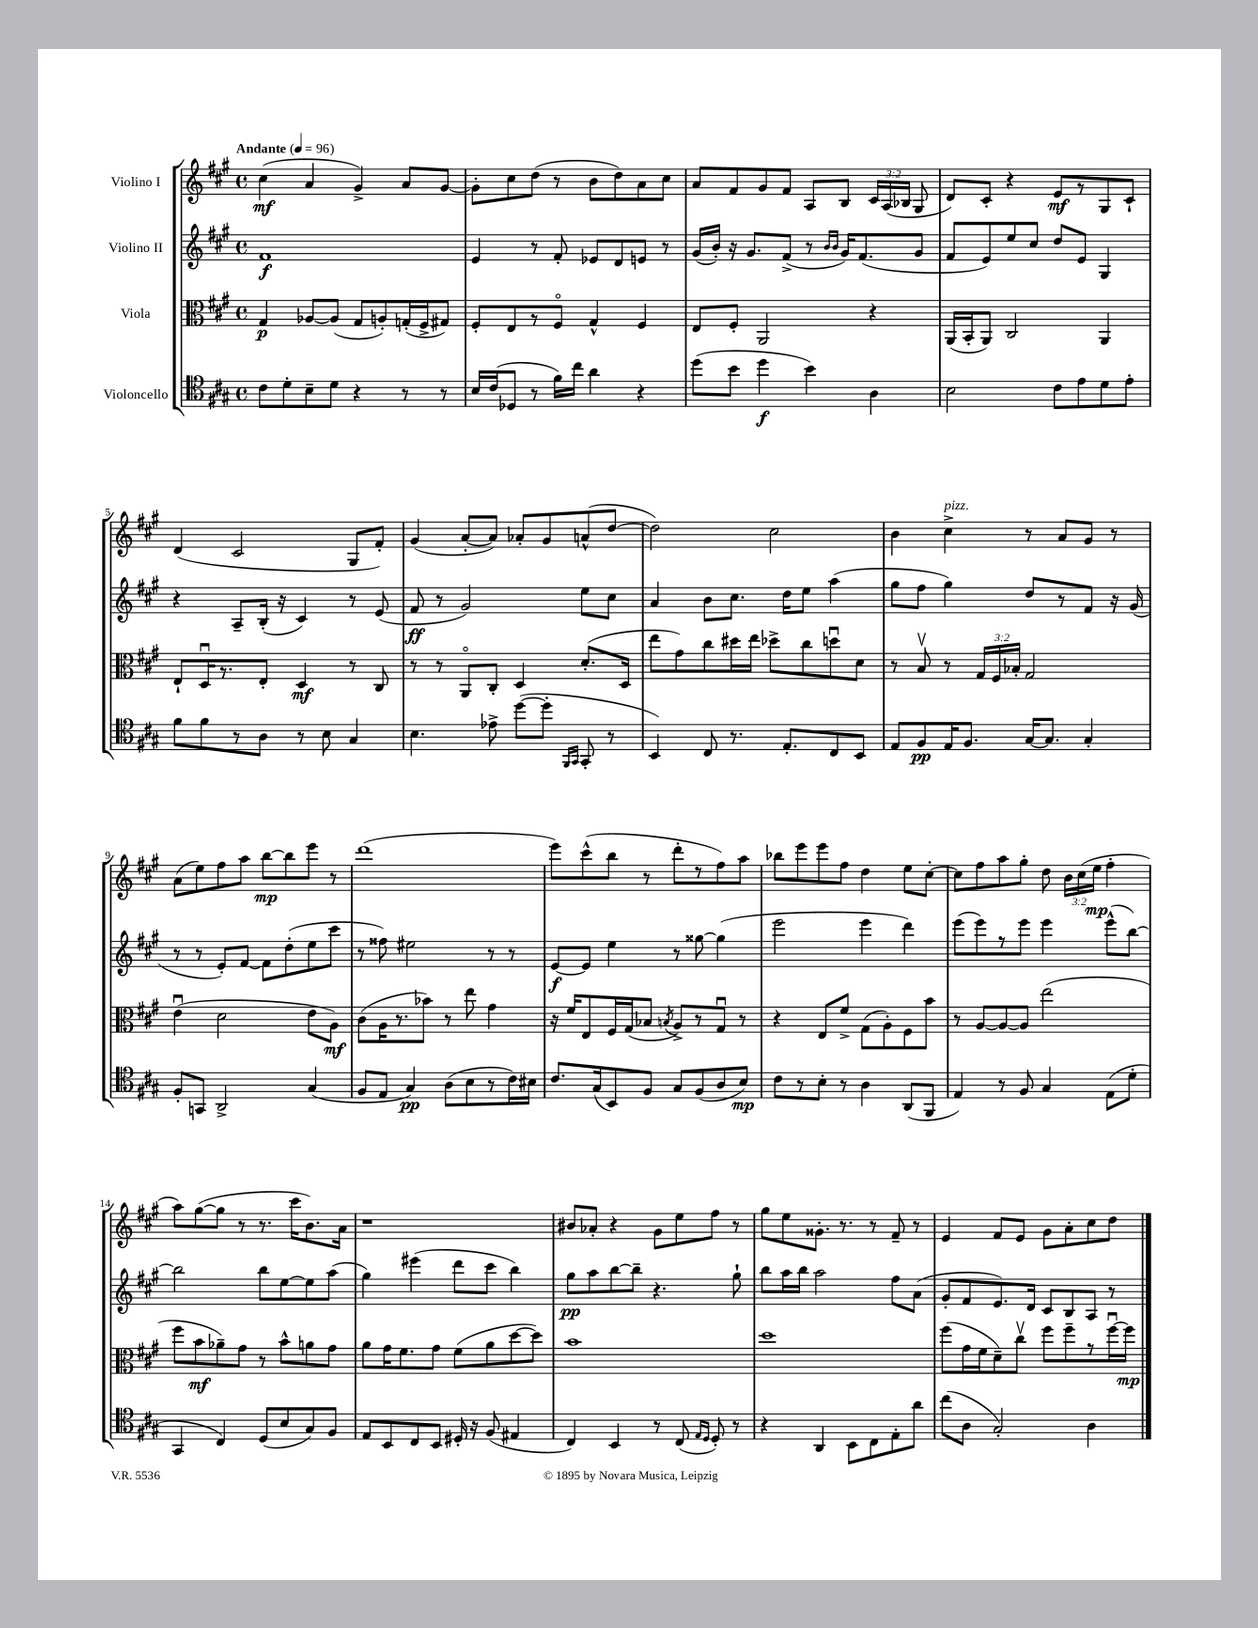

**kern	**dynam	**kern	**dynam	**kern	**dynam	**kern	**dynam
*part4	*part4	*part3	*part3	*part2	*part2	*part1	*part1
*staff4	*staff4	*staff3	*staff3	*staff2	*staff2	*staff1	*staff1
*I"Violoncello	*	*I"Viola	*	*I"Violino II	*	*I"Violino I	*
*clefC4	*	*clefC3	*	*clefG2	*	*clefG2	*
*k[f#c#g#]	*	*k[f#c#g#]	*	*k[f#c#g#]	*	*k[f#c#g#]	*
*M4/4	*	*M4/4	*	*M4/4	*	*M4/4	*
*met(c)	*	*met(c)	*	*met(c)	*	*met(c)	*
*MM96	*	*MM96	*	*MM96	*	*MM96	*
=1	=1	=1	=1	=1	=1	=1	=1
!	!	!	!	!	!	!LO:TX:a:B:t=Andante	!
8c#\L	.	4G#/	p	1f#	f	(4cc#\	mf
8d'\	.	.	.	.	.	.	.
8B~\	.	[8A-X/L	.	.	.	4a/	.
8d\J	.	(8A-/J]	.	.	.	.	.
4r	.	8G#/L	.	.	.	4g#^/)	.
.	.	8An'/)	.	.	.	.	.
8r	.	(16Gn'/L	.	.	.	8a/L	.
.	.	16F#^/J	.	.	.	.	.
8r	.	8G#X/J)	.	.	.	[8g#/J	.
=2	=2	=2	=2	=2	=2	=2	=2
16B/LL	.	8F#'/L	.	4e/	.	8g#'\L]	.
(16c#/J	.	.	.	.	.	.	.
8D-X/J	.	8E/	.	.	.	8cc#\	.
8r	.	8r	.	8r	.	(8dd\J	.
16f#\LL)	.	8F#/J	.	8f#'/	.	8r	.
16cc#\JJ	.	.	.	.	.	.	.
4a\	.	4G#^^/	.	8e-X/L	.	8b\L	.
.	.	.	.	8d/	.	8dd\)	.
4r	.	4F#/	.	8en/J	.	8a\	.
.	.	.	.	8r	.	8cc#\J	.
=3	=3	=3	=3	=3	=3	=3	=3
(8dd\L	.	8E/L	.	(16g#/LL	.	8a/L	.
.	.	.	.	16b'/JJ)	.	.	.
8b\J	.	8F#'/J	.	16r	.	8f#/	.
.	.	.	.	8.g#/L	.	.	.
4dd\	f	2AA/	.	.	.	8g#/	.
.	.	.	.	(8f#^/J	.	8f#/J	.
4b\)	.	.	.	8r	.	8A/L	.
.	.	.	.	16qqb/LL	.	.	.
.	.	.	.	16qqb/JJ	.	.	.
.	.	.	.	16g#/KL)	.	8B/J	.
.	.	.	.	(8.f#/	.	.	.
4A\	.	4r	.	.	.	24c#/LL	.
.	.	.	.	.	.	(24A/	.
.	.	.	.	.	.	24B-X/JJ	.
.	.	.	.	8g#/J	.	8G#/	.
=4	=4	=4	=4	=4	=4	=4	=4
2B\	.	(16AA/LL	.	8f#/L	.	8d/L)	.
.	.	16BB'/J	.	.	.	.	.
.	.	8AA/J)	.	8e/)	.	8c#'/J	.
.	.	2C#/	.	8ee/	.	4r	.
.	.	.	.	8cc#/J	.	.	.
8c#\L	.	.	.	8dd/L	.	8e/L	mf
8e\	.	.	.	8e/J	.	8r	.
8d\	.	4AA/	.	4G#/	.	8G#/	.
8e'\J	.	.	.	.	.	8c#`/J	.
!!LO:LB:g=z
=5	=5	=5	=5	=5	=5	=5	=5
8f#\L	.	8E`/L	.	4r	.	(4d/	.
8f#\	.	16Du/K	.	.	.	.	.
.	.	8.r	.	.	.	.	.
8r	.	.	.	8A~/L	.	2c#/	.
8A\J	.	8E'/J	.	(16B'/Jk	.	.	.
.	.	.	.	16r	.	.	.
8r	.	4D/	mf	4c#/)	.	.	.
8B\	.	.	.	.	.	.	.
4G#/	.	8r	.	8r	.	8G#/L	.
.	.	8C#/	.	(8e/	.	8f#'/J)	.
=6	=6	=6	=6	=6	=6	=6	=6
4.B\	.	8r	.	8f#/	ff	(4g#/	.
.	.	8r	.	8r	.	.	.
.	.	8AA/L	.	2g#/)	.	[8a'/L	.
8e-X^\	.	8C#'/J	.	.	.	8a/J])	.
([8dd\L	.	4D/	.	.	.	8a-X'/L	.
8dd'\J]	.	.	.	.	.	8g#/	.
16qqFF#/LL	.	.	.	.	.	.	.
16qqGG#/JJ	.	.	.	.	.	.	.
8GG#'/	.	(8.d'/L	.	8ee\L	.	(8an^^/	.
8r	.	.	.	8cc#\J	.	[8dd/J	.
.	.	16D/Jk	.	.	.	.	.
=7	=7	=7	=7	=7	=7	=7	=7
4BB/)	.	8ee\L	.	4a/	.	2dd\])	.
.	.	8g#\)	.	.	.	.	.
8C#/	.	8cc#\	.	8b\L	.	.	.
8.r	.	16dd#X\L	.	8.cc#\J	.	.	.
.	.	16ee\JJ	.	.	.	.	.
.	.	8dd-X^\L	.	.	.	2cc#\	.
8.E'/L	.	.	.	16dd\KL	.	.	.
.	.	8cc#\	.	8ee\J	.	.	.
8C#/	.	8ddnu\	.	(4aa\	.	.	.
8BB/J	.	8d\J	.	.	.	.	.
=8	=8	=8	=8	=8	=8	=8	=8
8E/L	.	8r	.	8gg#\L	.	4b\	.
8F#/	pp	8Bv/	.	8ff#\J	.	.	.
!	!	!	!	!	!	!LO:TX:a:i:t=pizz.	!
16E/K	.	8r	.	4gg#\)	.	4cc#^\	.
8.F#/J	.	.	.	.	.	.	.
.	.	24G#/LL	.	.	.	.	.
.	.	24F#/	.	.	.	.	.
.	.	24B-X'/JJ	.	.	.	.	.
[16G#/KL	.	2G#/	.	8dd/L	.	8r	.
8.G#/J]	.	.	.	.	.	.	.
.	.	.	.	8r	.	8a/L	.
4G#'/	.	.	.	8f#/J	.	8g#/J	.
.	.	.	.	16r	.	8r	.
.	.	.	.	(16g#/	.	.	.
!!LO:LB:g=z
=9	=9	=9	=9	=9	=9	=9	=9
8F#'/L	.	(4eu\	.	8r	.	(8a\L	.
8GGn/J	.	.	.	8r	.	8ee\)	.
2AA^/	.	2d\	.	8e'/L)	.	8ff#\	.
.	.	.	.	[8f#/J	.	8aa\J	.
.	.	.	.	8f#\L]	.	[8bb\L	mp
.	.	.	.	(8dd'\	.	8bb\]	.
(4G#/	.	8e\L	.	8ee\	.	8eee\J	.
.	.	8A\J)	mf	8ccc#\J	.	8r	.
=10	=10	=10	=10	=10	=10	=10	=10
8F#/L	.	(8c#\L	.	8r	.	(1ddd	.
8E/J	.	16A\K	.	8ff##X\)	.	.	.
.	.	8.r	.	.	.	.	.
4G#/)	pp	.	.	2ee#X\	.	.	.
.	.	8b-X\J)	.	.	.	.	.
(8A\L	.	8r	.	.	.	.	.
8B\	.	8ee\	.	.	.	.	.
8r	.	4g#\	.	8r	.	.	.
16c#\L)	.	.	.	8r	.	.	.
16B#X\JJ	.	.	.	.	.	.	.
=11	=11	=11	=11	=11	=11	=11	=11
8.c#/L	.	16r	.	[8e/L	f	8eee\L)	.
.	.	16f#/KL	.	.	.	.	.
.	.	8E/	.	8e/J]	.	(8ccc#^^\	.
(16G#/k	.	.	.	.	.	.	.
8BB/)	.	16F#/L	.	4ee\	.	8bb\J	.
.	.	(16G#/J	.	.	.	.	.
8F#/J	.	8B-X/J	.	.	.	8r	.
.	.	8qBn/	.	.	.	.	.
8G#/L	.	8A^/L)	.	8r	.	8ddd'\L	.
(8F#/	.	8r	.	[8gg##X\	.	8r	.
8A/	.	8G#u/J	.	(4gg##\]	.	8ff#\)	.
8B/J)	mp	8r	.	.	.	8aa\J	.
=12	=12	=12	=12	=12	=12	=12	=12
8c#\L	.	4r	.	2eee\	.	8bb-X\L	.
8r	.	.	.	.	.	8eee\	.
8B'\J	.	8E/L	.	.	.	8eee\	.
8r	.	8f#^/J	.	.	.	8ff#\J	.
4A\	.	(8G#\L	.	4eee\	.	4dd\	.
.	.	8A'\)	.	.	.	.	.
(8AA/L	.	8F#\	.	4ddd\)	.	8ee\L	.
8FF#/J	.	8b\J	.	.	.	[8cc#'\J	.
=13	=13	=13	=13	=13	=13	=13	=13
4E/)	.	8r	.	(8eee\L	.	8cc#\L]	.
.	.	[8A/L	.	8eee\)	.	8ff#\	.
8r	.	8A/_	.	8r	.	8aa\	.
8F#/	.	8A/J]	.	8eee\J	.	8gg#'\J	.
4G#/	.	(2ee\	.	4eee\	.	8dd\	.
.	.	.	.	.	.	24b\LL	.
.	.	.	.	.	.	(24cc#\	.
.	.	.	.	.	.	24ee\JJ	mp
(8E\L	.	.	.	(8eee^^\L	.	4ff#'\	.
8d'\J	.	.	.	[8bb\J)	.	.	.
!!LO:LB:g=z
=14	=14	=14	=14	=14	=14	=14	=14
4GG#/	.	8ff#\L	.	2bb\]	.	8aa\L)	.
.	.	8b\	mf	.	.	([8gg#\	.
4C#/)	.	8a-X~\)	.	.	.	8gg#\J]	.
.	.	8g#\J	.	.	.	8r	.
(8D/L	.	8r	.	8bb\L	.	8.r	.
8B/	.	8b^^\L	.	[8ee\	.	.	.
.	.	.	.	.	.	16ccc#\KL	.
8G#/)	.	8an\	.	8ee\]	.	8.b\)	.
8F#/J	.	8g#\J	.	(8aa\J	.	.	.
.	.	.	.	.	.	16a\Jk	.
=15	=15	=15	=15	=15	=15	=15	=15
8E/L	.	8a\L	.	4gg#\)	.	1r	.
8BB/	.	16g#\K	.	.	.	.	.
.	.	8.f#\	.	.	.	.	.
8C#/	.	.	.	(4eee#X\	.	.	.
8BB/J	.	8g#\J	.	.	.	.	.
16D#X'/	.	(8f#\L	.	8ddd\L	.	.	.
16r	.	.	.	.	.	.	.
(8F#/	.	8a\	.	8ccc#\J	.	.	.
4E#X/	.	[8dd\	.	4bb\)	.	.	.
.	.	8dd\J])	.	.	.	.	.
=16	=16	=16	=16	=16	=16	=16	=16
4C#/)	.	1b	.	8gg#\L	pp	8b#X/L	.
.	.	.	.	8aa\	.	8a-X'/J	.
4BB/	.	.	.	[8bb\	.	4r	.
.	.	.	.	8bb~\J]	.	.	.
8r	.	.	.	4.r	.	8g#\L	.
(8C#/	.	.	.	.	.	8ee\	.
16qqE/LL	.	.	.	.	.	.	.
16qqD/JJ	.	.	.	.	.	.	.
8D'/)	.	.	.	.	.	8ff#\J	.
8r	.	.	.	8gg#`\	.	8r	.
=17	=17	=17	=17	=17	=17	=17	=17
4r	.	1dd	.	8bb\L	.	8gg#\L	.
.	.	.	.	16aa\L	.	8ee\	.
.	.	.	.	16bb\JJ	.	.	.
4AA/	.	.	.	2aa\	.	8.g##X'\J	.
.	.	.	.	.	.	8.r	.
8BB\L	.	.	.	.	.	.	.
8C#\	.	.	.	.	.	8r	.
8E'\	.	.	.	8ff#\L	.	8f#~/	.
8a\J	.	.	.	(8a\J	.	8r	.
=18	=18	=18	=18	=18	=18	=18	=18
(8cc#\L	.	(8ff#\L	.	8g#'/L	.	4e/	.
8A\J	.	16g#\L	.	8f#/	.	.	.
.	.	16f#\J	.	.	.	.	.
2G#'/)	.	8d~\)	.	8.e/)	.	8f#/L	.
.	.	8cc#v\J	.	.	.	8e/J	.
.	.	.	.	16d/Jk	.	.	.
.	.	8ff#\L	.	8c#/L	.	8g#\L	.
.	.	8ff#~\	.	8B/	.	8a'\	.
4A\	.	8r	.	8A/J	.	8cc#\	.
.	.	[16ff#u\L	.	8r	.	8dd\J	.
.	.	16ff#\JJ]	mp	.	.	.	.
==	==	==	==	==	==	==	==
*-	*-	*-	*-	*-	*-	*-	*-
